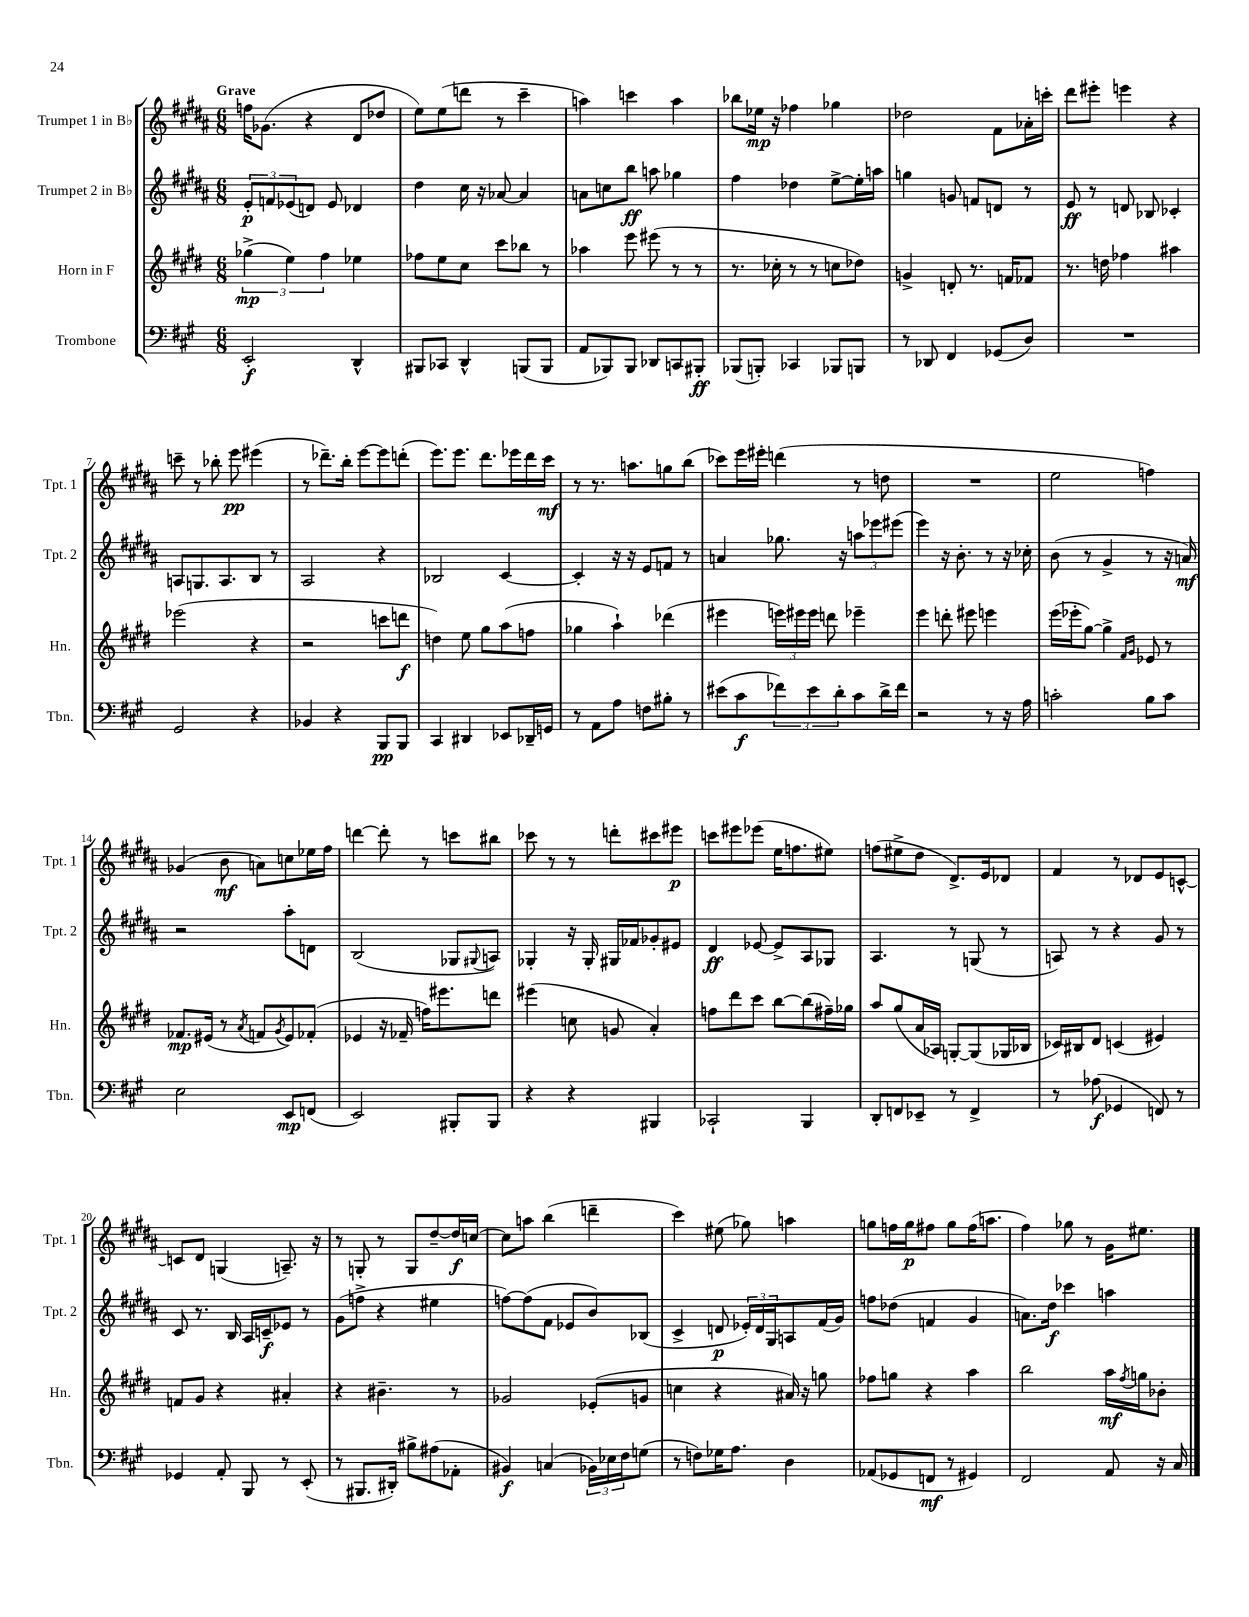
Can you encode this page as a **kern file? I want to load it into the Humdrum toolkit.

**kern	**kern	**kern	**kern
*staff4	*staff3	*staff2	*staff1
*clefF4	*clefG2	*clefG2	*clefG2
*k[f#c#g#]	*k[f#c#g#d#]	*k[f#c#g#d#a#]	*k[f#c#g#d#a#]
*M6/8	*M6/8	*M6/8	*M6/8
2EE'	(6gg-^	12e'	16ff
.	.	.	(8.g-
.	.	12f	.
.	6ee)	(12e-	.
.	.	8d)	4r
.	6ff#	.	.
.	.	8e-	.
4DD^^	4ee-	4d-	8d#
.	.	.	8dd-
=	=	=	=
8BBB#	8ff-	4dd#	8ee)
8CC-	8ee	.	(8ee
4DD^^	8cc#	16cc#	8ddd
.	.	16r	.
.	8ccc#	[8a-	8r
(8BBB	8bb-	4a-]	4ccc#~
8BBB	8r	.	.
=	=	=	=
8AA	4aa-	8a	4aa)
8BBB-)	.	8cc	.
8BBB-	8eee	8bb	4ccc
8DD-	(8eee#	8aa	.
8CC	8r	4gg-	4aa
8BBB#'	8r	.	.
=	=	=	=
(8BBB-	8.r	4ff#	8bb-
8BBB')	.	.	16ee-
.	16cc-'	.	16r
4CC-	8r	4dd-	4ff-
.	8r	.	.
8BBB-	8cc	[8ee^	4gg-
8BBB	8dd-)	16ee']	.
.	.	16aa	.
=	=	=	=
8r	4g^	4gg	2dd-
8DD-	.	.	.
4FF#	8d'	8g	.
.	8.r	8f	.
(8GG-	.	8d	8f#
.	16f	.	.
8D)	8f-	8r	16a-'
.	.	.	16ccc'
=	=	=	=
2.r	8.r	8e	8ddd#
.	.	8r	8eee#'
.	16dd	.	.
.	4ff-	8d	4eee
.	.	8B-	.
.	4aa#	4c-'	4r
=	=	=	=
2GG#	(2eee-	8A	8ccc~
.	.	8.G	8r
.	.	.	8bb-'
.	.	8.A	.
.	.	.	8eee
4r	4r	8B	(4eee#
.	.	8r	.
=	=	=	=
4BB-	2r	2A#	8r
.	.	.	8.ddd-~)
4r	.	.	.
.	.	.	16bb'
.	.	.	[8eee
8BBB	8ccc	4r	8eee]
8BBB	8ddd	.	(8ddd'
=	=	=	=
4CC#	4dd)	2B-	8.eee)
.	.	.	8.eee
4DD#	8ee	.	.
.	8gg#	.	8.ddd#
8EE-	(8aa	[4c#	.
.	.	.	16eee-
16DD-~	8ff	.	16ddd#
16GG	.	.	16ccc#
=	=	=	=
8r	4gg-	4c#']	8r
8AA	.	.	8.r
8A	4aa`)	16r	.
.	.	16r	8.aa
8F	.	8e	.
8B#'	(4ddd-	8f	8gg
8r	.	8r	(8bb
=	=	=	=
(8e#	4eee#	4a	8ccc-)
8c#	.	.	16eee
.	.	.	16eee#'
12f-)	24eee)	8.gg-	(4ddd
.	24eee#	.	.
12e#	24eee#	.	.
.	8ddd	.	.
12d'	.	.	.
.	.	16r	.
8c#	4eee-~	12aa	8r
.	.	12eee-	.
16d^	.	.	8dd
.	.	(12eee#	.
16f-	.	.	.
=	=	=	=
2r	4eee	4eee)	2.r
.	8ddd'	16r	.
.	.	8.b'	.
.	8eee#	.	.
8r	4eee	8r	.
16r	.	16r	.
16A	.	16cc-'	.
=	=	=	=
2c'	(16eee	(8b	2ee
.	16eee-'	.	.
.	[8gg#)	8r	.
.	4gg#^]	4g#^	.
.	16qqf#	.	.
.	16qqg#	.	.
8B	8e-	8r	4ff)
8c	8r	16r	.
.	.	16a)	.
=	=	=	=
2E	8.f-	2r	(4g-
.	(16e#	.	.
.	8r	.	8b
.	8qa	.	.
.	8f	.	8a)
.	8qg#	.	.
8EE	8e#)	8aa#'	8cc
(8FF	(8f-'	8d	16ee-
.	.	.	16ff#
=	=	=	=
2EE)	4e-	(2B	[4ddd
.	16r	.	8ddd']
.	16f-~	.	.
.	16ff)	.	8r
.	8.eee#	.	.
8BBB#'	.	8G-	8ccc
.	.	8qqG#	.
8BBB#	8ddd	8A)	8bb#
=	=	=	=
4r	(4eee#	4G-'	8ccc-
.	.	.	8r
4r	8cc	16r	8r
.	.	16G-'	.
.	8g	16G#	8ddd'
.	.	16f-	.
4BBB#	4a')	8g-'	8ccc#
.	.	8e#	8eee#
=	=	=	=
2CC-`	8ff	4d#	8ccc
.	8ddd#	.	8eee#
.	8ccc#	[8e-	(8eee-
.	[8bb	8e-^]	16ee
.	.	.	8.ff
4BBB	(8bb]	8A#	.
.	16ff#~)	8G-	8ee#)
.	16gg-	.	.
=	=	=	=
8DD'	8aa	4.A#	(8ff
8FF	(8gg#	.	8ee#^
8EE-~	16a	.	8dd#
.	16A-)	.	.
8r	[8G'	8r	8.d#^)
4FF^	(8G]	(8G	.
.	.	.	16e
.	16G-	8r	8d-
.	16B-	.	.
=	=	=	=
8r	16c-)	8A)	4f#
.	16B#	.	.
(8A-	8d#	8r	.
4GG-	(4c	4r	8r
.	.	.	8d-
8FF)	4e#)	8g#	8e
8r	.	8r	[8c^^
=	=	=	=
4GG-	8f	8c#	8c]
.	8g#	8.r	8d#
8AA'	4r	.	(4G
.	.	16B	.
8BBB	.	16A#	.
.	.	16c~	.
8r	4a#'	8e-	8.A~)
(8EE'	.	8r	.
.	.	.	16r
=	=	=	=
8r	4r	(8g#	8r
8.BBB#	.	8ff^	8G'
.	4.b#~	4r	8r
16DD#')	.	.	.
8B#^	.	.	8G
(8A#	.	4ee#	[8dd#~
8AA-'	8r	.	16dd#]
.	.	.	[16cc
=	=	=	=
4BB#)	2g-	[8ff)	8cc]
.	.	(8ff]	8aa
(4C	.	8f#	(4bb
.	.	8e-	.
24BB-)	(8e-'	8b)	4ddd~
24E-	.	.	.
24F#	.	.	.
(8G	8g	(8B-	.
=	=	=	=
8r	4cc	4c#^	4ccc#)
8F)	.	.	.
16G-	4r	8d	(8ee#
8.A	.	.	.
.	.	24e-')	8gg-)
.	.	24d	.
.	.	24G#	.
4D	16a#)	8A	4aa
.	16r	.	.
.	8gg	(16f#	.
.	.	16g#)	.
=	=	=	=
(8AA-	8ff-	8ff	8gg
8GG-	8gg	(8dd-	16ff
.	.	.	16gg
8FF	4r	4f	8ff#
8r	.	.	8gg
4GG#)	4aa	4g#	(16ff#
.	.	.	8.aa
=	=	=	=
2FF#	2bb	8.a)	4ff#)
.	.	16dd#	.
.	.	4ccc-	8gg-
.	.	.	8r
8AA	16aa	4aa	16g#
.	8qff#	.	.
.	16gg	.	8.ee#
16r	8b-'	.	.
16C#	.	.	.
==	==	==	==
*-	*-	*-	*-
